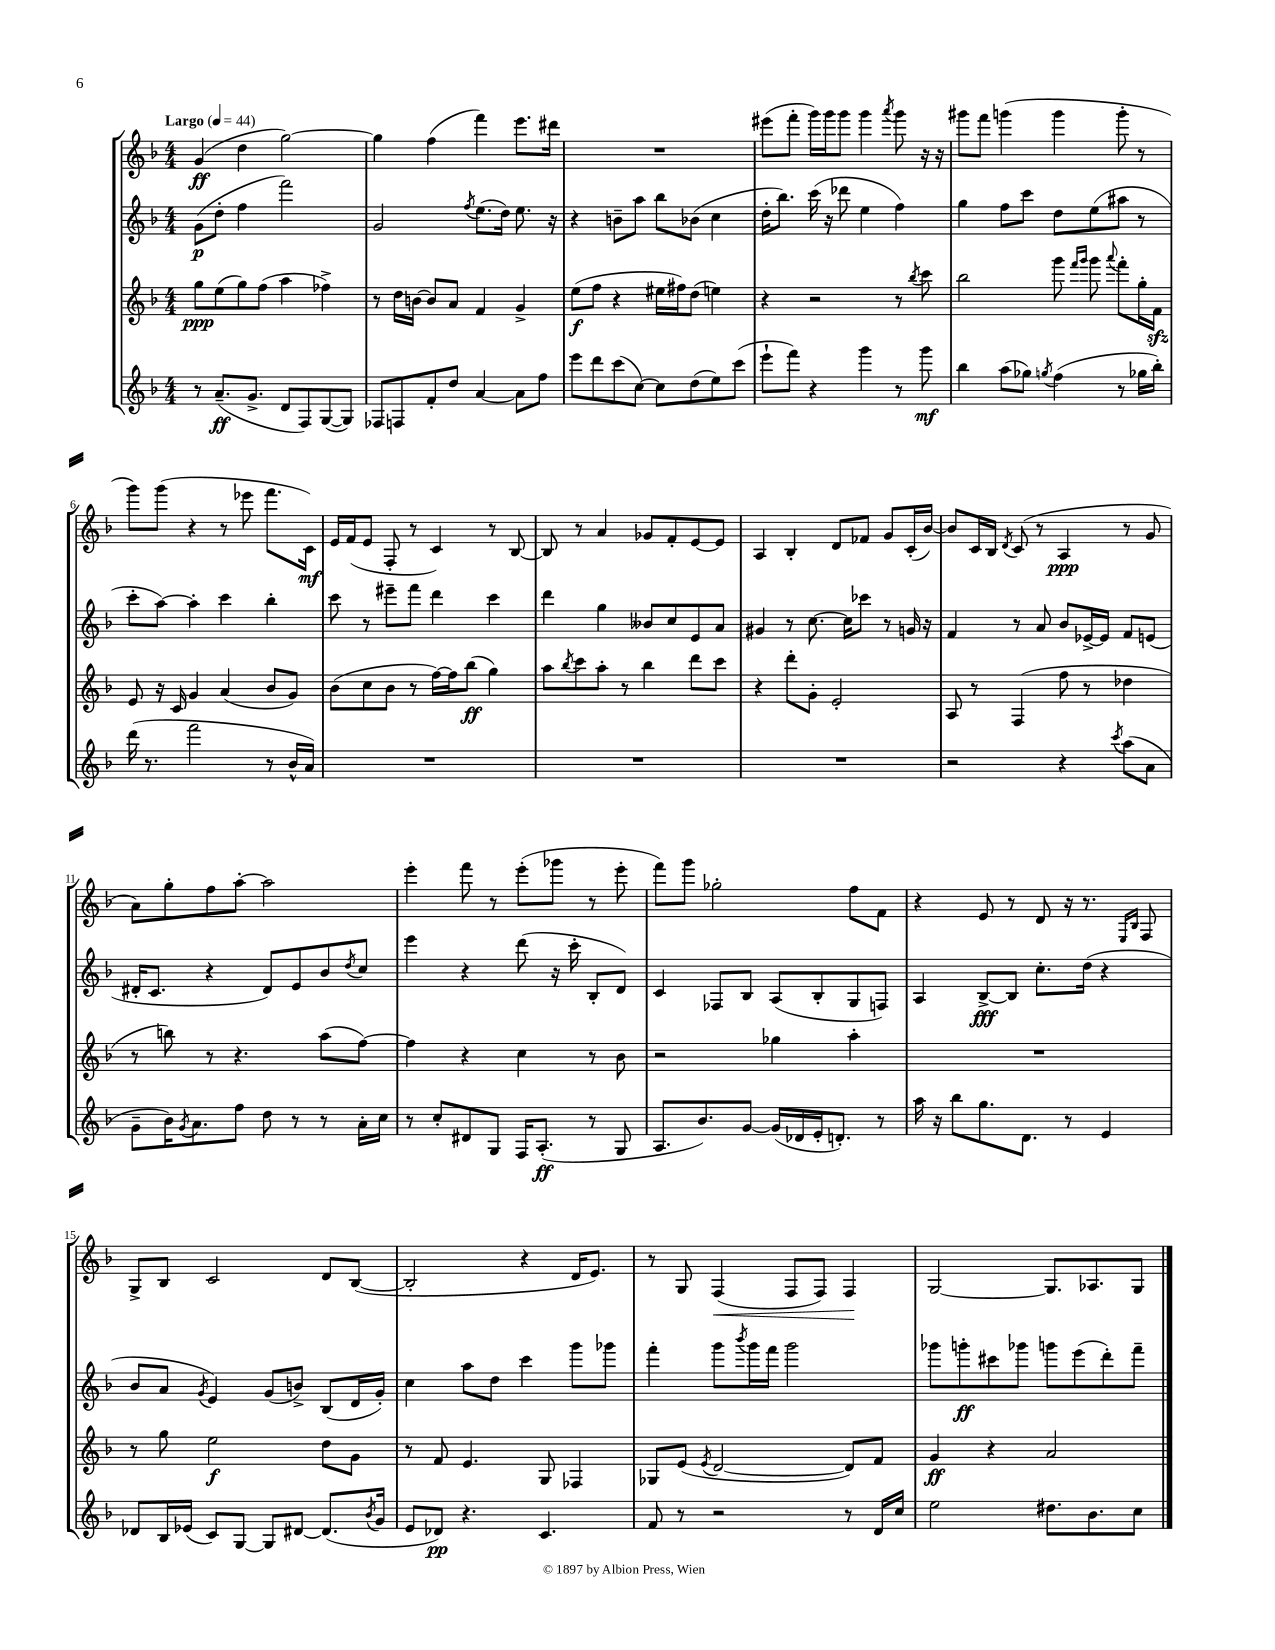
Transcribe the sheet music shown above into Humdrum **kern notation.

**kern	**kern	**kern	**kern
*staff4	*staff3	*staff2	*staff1
*clefG2	*clefG2	*clefG2	*clefG2
*k[b-]	*k[b-]	*k[b-]	*k[b-]
*M4/4	*M4/4	*M4/4	*M4/4
*MM44	*MM44	*MM44	*MM44
8r	8gg	(8g	(4g
(8.a~	(8ee	8dd'	.
.	8gg)	4ff	4dd
8.g^	.	.	.
.	(8ff	.	.
8d	4aa	2fff)	[2gg)
8F)	.	.	.
([8G	4ff-^)	.	.
8G])	.	.	.
=	=	=	=
8F-	8r	2g	4gg]
8F	16dd	.	.
.	[16b	.	.
8f'	8b]	.	(4ff
8dd	8a	.	.
.	.	8qff	.
[4a	4f	(8.ee	4fff)
.	.	16dd)	.
8a]	4g^	8.ee	8.eee
8ff	.	.	.
.	.	16r	16ddd#
=	=	=	=
8eee	(8ee	4r	1r
8ddd	8ff	.	.
(8ccc	4r	8b~	.
[8cc)	.	8aa	.
8cc]	16ee#	8bb-	.
.	16ff#)	.	.
(8dd	(8dd	(8b-	.
8ee)	4ee)	4cc	.
(8ccc	.	.	.
=	=	=	=
8eee`	4r	16dd'	(8eee#
.	.	8.bb-)	.
8fff)	.	.	8fff'
4r	2r	(16ccc	16ggg)
.	.	16r	16ggg
.	.	8ddd-	8ggg
4ggg	.	4ee	4ggg
.	.	.	8qaaa
8r	8r	4ff)	8ggg
.	8qbb-	.	.
8ggg	8ccc	.	16r
.	.	.	16r
=	=	=	=
4bb-	2bb-	4gg	8ggg#
.	.	.	8fff
(8aa	.	8ff	(4ggg
8gg-)	.	8ccc	.
8qgg	.	.	.
(4ff	8ggg	8dd	4ggg
.	16qqfff	.	.
.	16qqggg	.	.
.	8ggg	(8ee	.
.	8qqaaa	.	.
8r	8fff'	8aa#	8ggg'
16gg-	16gg'	8r	8r
16bb-')	16f	.	.
=	=	=	=
(16ddd	8e	8ccc'	8ggg)
8.r	.	.	.
.	16r	[8aa)	(8ggg
.	16c	.	.
2fff	4g	4aa']	4r
.	(4a	4ccc	8r
.	.	.	8eee-
8r	8b-	4bb-'	8.fff
16b-^^	8g)	.	.
16a)	.	.	16c)
=	=	=	=
1r	(8b-	8ccc	16e
.	.	.	(16f
.	8cc	8r	8e
.	8b-	8eee#~	8F'
.	8r	8fff	8r
.	[16ff)	4ddd	4c)
.	16ff]	.	.
.	(8bb-	.	.
.	4gg)	4ccc	8r
.	.	.	[8B-
=	=	=	=
1r	8aa	4ddd	8B-]
.	8qbb-	.	.
.	8ccc	.	8r
.	8aa'	4gg	4a
.	8r	.	.
.	4bb-	8b--	8g-
.	.	8cc	8f'
.	8ddd	8e	[8e
.	8ccc	8a	8e]
=	=	=	=
1r	4r	4g#	4A
.	8ddd'	8r	4B-'
.	8g'	[8.cc	.
.	2e'	.	8d
.	.	16cc]	.
.	.	8ccc-	8f-
.	.	8r	8g
.	.	16g	(16c'
.	.	16r	[16b-)
=	=	=	=
2r	8A	4f	8b-]
.	8r	.	16c
.	.	.	16B-
.	.	.	8qd
.	(4F	8r	(8c
.	.	8a	8r
4r	8ff	8b-	4A
.	8r	[16e-^	.
.	.	16e-]	.
8qccc	.	.	.
(8aa	4dd-	8f	8r
8a	.	(8e	8g
=	=	=	=
8g~	8r	16d#'	8a)
.	.	8.c	.
16b-)	8bb)	.	8gg'
8qg	.	.	.
8.a	.	.	.
.	8r	4r	8ff
8ff	4.r	.	[8aa'
8dd	.	8d#)	2aa]
8r	.	8e	.
8r	(8aa	8b-	.
.	.	8qdd	.
16a'	[8ff)	8cc	.
16cc	.	.	.
=	=	=	=
8r	4ff]	4eee	4eee'
8cc'	.	.	.
8d#	4r	4r	8fff
8G	.	.	8r
16F	4cc	(8ddd	(8eee'
(8.A'	.	.	.
.	.	16r	8ggg-
.	.	16ccc'	.
8r	8r	8B-'	8r
8G	8b-	8d)	8eee'
=	=	=	=
8.A	2r	4c	8fff)
.	.	.	8ggg
8.b-)	.	.	.
.	.	8F-	2gg-'
[8g	.	8B-	.
(16g]	4gg-	(8A	.
16d-	.	.	.
16e'	.	8B-'	.
8.d')	.	.	.
.	4aa'	8G	8ff
8r	.	8F)	8f
=	=	=	=
16aa	1r	4A	4r
16r	.	.	.
8bb-	.	.	.
8.gg	.	[8B-^	8e
.	.	8B-]	8r
8.d	.	.	.
.	.	8.cc'	8d
8r	.	.	16r
.	.	(16dd	8.r
4e	.	4r	.
.	.	.	16qqE
.	.	.	16qqB-
.	.	.	8F
=	=	=	=
8d-	8r	8b-	8G^
16B-	8gg	8a	8B-
(16e-	.	.	.
.	.	8qg	.
8c)	2ee	4e)	2c
[8G	.	.	.
8G]	.	(8g	.
[8d#	.	8b^)	.
(8.d#]	8dd	(8B-	8d
.	8g	16d	([8B-
8qb-	.	.	.
16g	.	16g')	.
=	=	=	=
8e	8r	4cc	2B-']
8d-)	8f	.	.
4.r	4.e	8aa	.
.	.	8dd	.
.	.	4ccc	4r
4.c	8G	.	.
.	4F-	8ggg	16d
.	.	.	8.e)
.	.	8ggg-	.
=	=	=	=
8f	8G-	4fff'	8r
8r	(8e	.	8G
.	8qe	.	.
2r	[2d	8ggg	(4F
.	.	8qbbb-	.
.	.	16ggg	.
.	.	16fff	.
.	.	2ggg	8F
.	.	.	8F)
8r	8d])	.	4F
16d	8f	.	.
16cc	.	.	.
=	=	=	=
2ee	4g	8ggg-	[2G
.	.	8ggg'	.
.	4r	8ccc#	.
.	.	8ggg-	.
8.dd#	2a	8ggg	8.G]
.	.	(8eee	.
8.b-	.	.	8.A-
.	.	8ddd')	.
8cc	.	8fff~	8G
==	==	==	==
*-	*-	*-	*-
